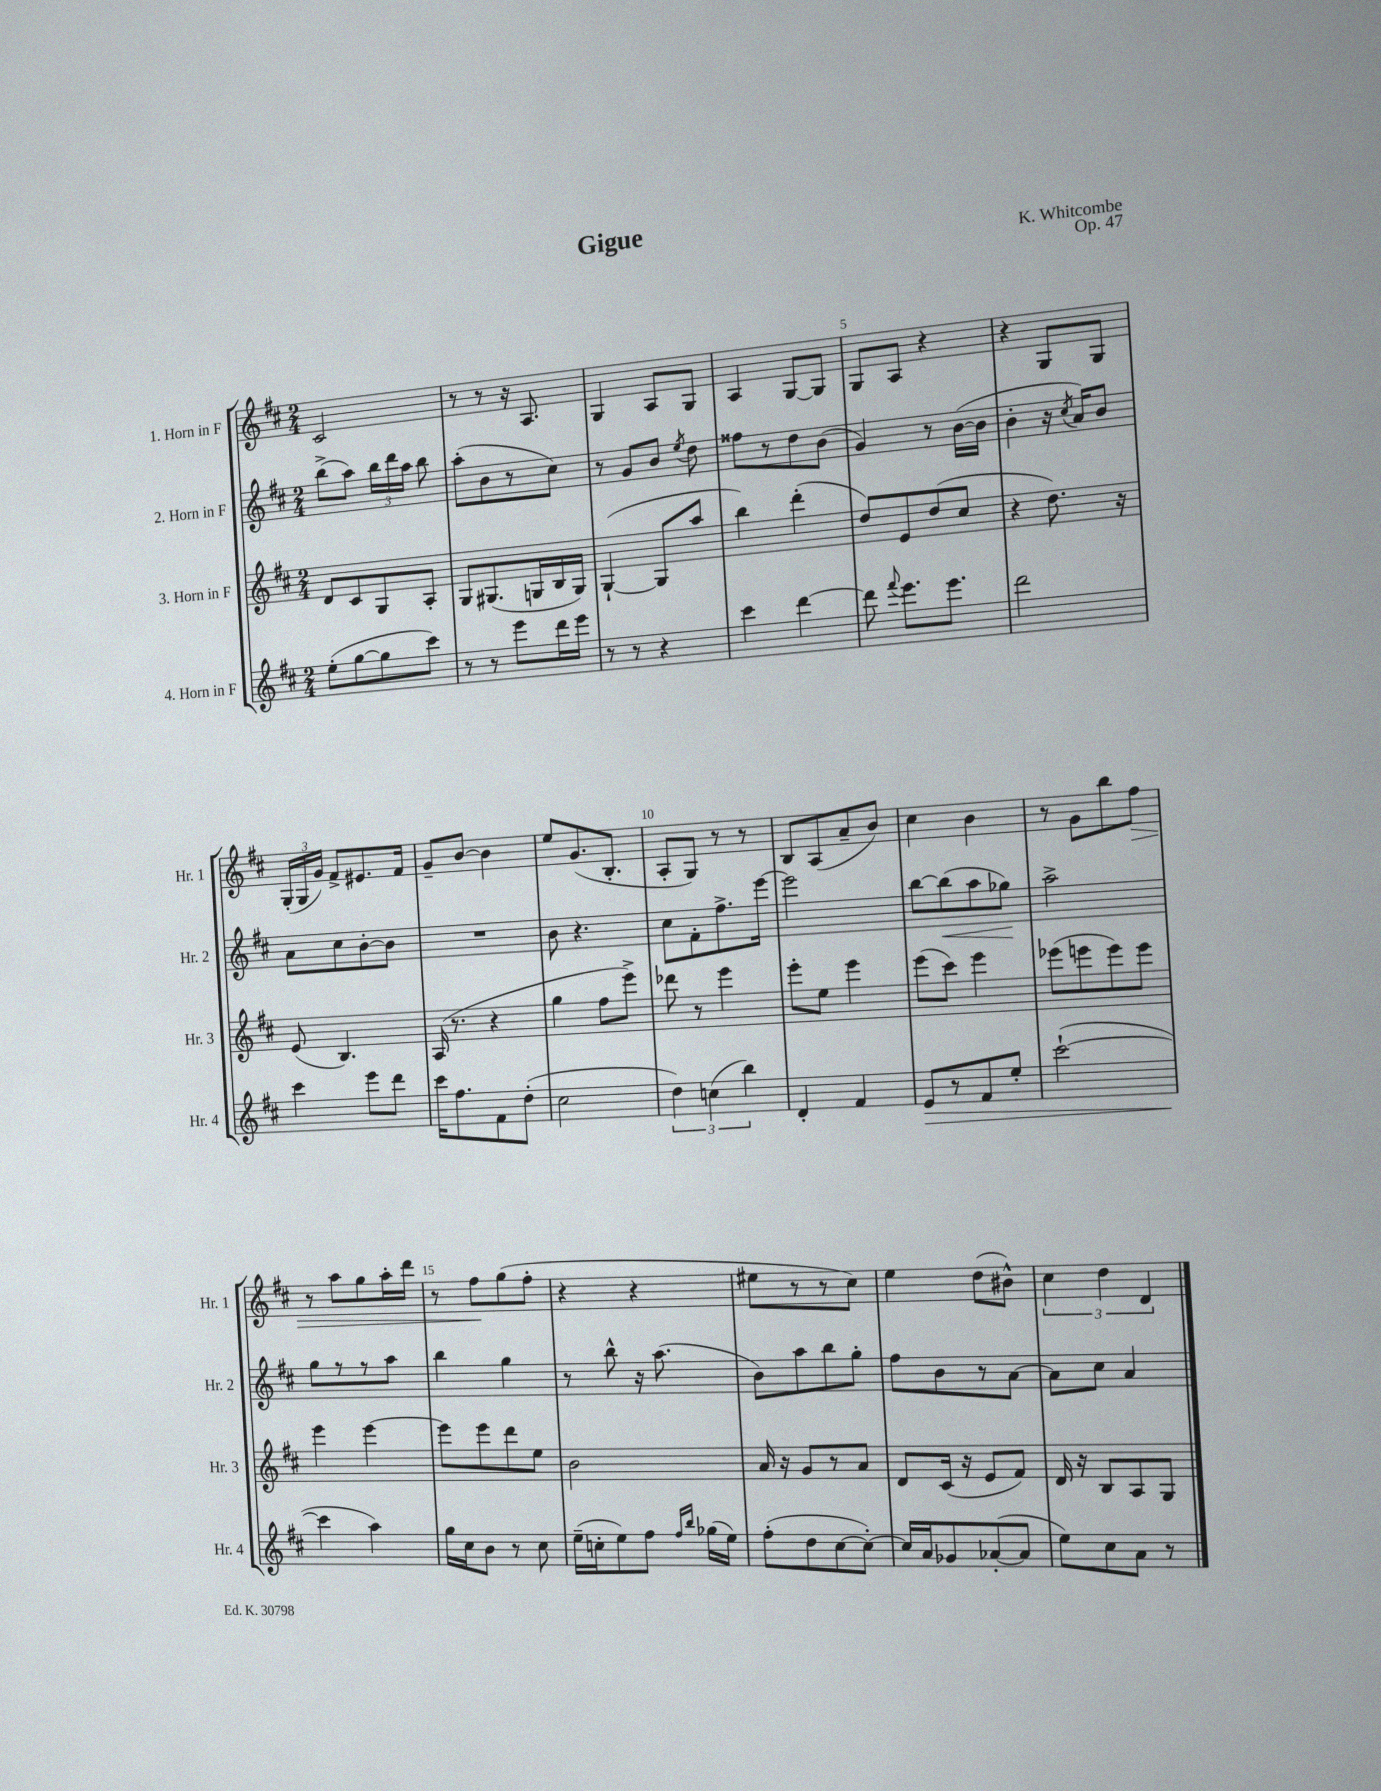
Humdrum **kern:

**kern	**dynam	**kern	**kern	**dynam	**kern	**dynam
*part4	*part4	*part3	*part2	*part2	*part1	*part1
*staff4	*staff4	*staff3	*staff2	*staff2	*staff1	*staff1
*I"4. Horn in F	*	*I"3. Horn in F	*I"2. Horn in F	*	*I"1. Horn in F	*
*I'Hr. 4	*	*I'Hr. 3	*I'Hr. 2	*	*I'Hr. 1	*
*clefG2	*	*clefG2	*clefG2	*	*clefG2	*
*k[f#c#]	*	*k[f#c#]	*k[f#c#]	*	*k[f#c#]	*
*M2/4	*	*M2/4	*M2/4	*	*M2/4	*
=1	=1	=1	=1	=1	=1	=1
(8ee'\L	.	8d/L	(8bb^\L	.	2c#/	.
[8gg\	.	8c#/	8aa\J)	.	.	.
8gg\]	.	8G/	24bb\LL	.	.	.
.	.	.	24ddd\	.	.	.
.	.	.	24aa\JJ	.	.	.
8ccc#\J)	.	8A'/J	8bb\	.	.	.
=2	=2	=2	=2	=2	=2	=2
8r	.	8G/L	(8aa'\L	.	8r	.
8r	.	(8.G#X/	8b\	.	8r	.
8eee\L	.	.	8r	.	16r	.
.	.	16Gn/L	.	.	8.A/	.
16ddd\L	.	16B/	8cc#\J)	.	.	.
16eee\JJ	.	16G/JJ)	.	.	.	.
=3	=3	=3	=3	=3	=3	=3
8r	.	([4G`/	8r	.	4G/	.
8r	.	.	8g/L	.	.	.
4r	.	8G/L]	8b/J	.	8A/L	.
.	.	.	8qee/	.	.	.
.	.	8aa/J	8dd\	.	8G/J	.
=4	=4	=4	=4	=4	=4	=4
4ccc#\	.	4bb\)	8ff##X\L	.	4A/	.
.	.	.	8r	.	.	.
[4ddd\	.	(4ddd'\	8dd\	.	[8G/L	.
.	.	.	(8b\J	.	8G/J]	.
=5	=5	=5	=5	=5	=5	=5
8ddd\]	.	8dd/L)	4g/)	.	8G/L	.
8qqfff#/	.	.	.	.	.	.
8.eee\L	.	8e/	.	.	8A/J	.
.	.	(8dd/	8r	.	4r	.
8.eee\J	.	.	.	.	.	.
.	.	8cc#/J	([16b\LL	.	.	.
.	.	.	16b\JJ]	.	.	.
=6	=6	=6	=6	=6	=6	=6
2ddd\	.	4r	4b'\	.	4r	.
.	.	8.dd\)	16r	.	8G/L	.
.	.	.	8qcc#/	.	.	.
.	.	.	16a/KL)	.	.	.
.	.	.	8b/J	.	8G/J	.
.	.	16r	.	.	.	.
!!LO:LB:g=z
=7	=7	=7	=7	=7	=7	=7
4ccc#\	.	(8e/	8a\L	.	(24G'/LL	.
.	.	.	.	.	24G/	.
.	.	.	.	.	24g/JJ)	.
.	.	4.B/)	8cc#\	.	8f#^/L	.
8eee\L	.	.	[8b'\	.	8.e#X/	.
8ddd\J	.	.	8b\J]	.	.	.
.	.	.	.	.	16f#/Jk	.
=8	=8	=8	=8	=8	=8	=8
16ccc#\KL	.	(16A/	2r	.	8g~/L	.
8.ff#\	.	8.r	.	.	.	.
.	.	.	.	.	[8b/J	.
8f#\	.	4r	.	.	4b\]	.
(8dd'\J	.	.	.	.	.	.
=9	=9	=9	=9	=9	=9	=9
2cc#\	.	4gg\	8b\	.	8ee/L	.
.	.	.	4.r	.	(8.g/	.
.	.	8ff#\L	.	.	.	.
.	.	.	.	.	8.B'/J	.
.	.	8eee^\J)	.	.	.	.
=10	=10	=10	=10	=10	=10	=10
6dd\)	.	8ddd-X\	8cc#\L	.	8A'/L	.
.	.	8r	8f#'\	.	8G/J)	.
(6ccn\	.	.	.	.	.	.
.	.	4eee\	8.ff#^\	.	8r	.
6bb\)	.	.	.	.	.	.
.	.	.	.	.	8r	.
.	.	.	[16eee\Jk	.	.	.
=11	=11	=11	=11	=11	=11	=11
4d'/	.	8eee'\L	2eee\]	.	8B/L	.
.	.	8ee\J	.	.	(8A/	.
4f#/	.	4eee\	.	.	8a~/	.
.	.	.	.	.	8b/J)	.
=12	=12	=12	=12	=12	=12	=12
!	!LO:HP:b	!	!	!	!	!
8e/L	>	(8eee\L	[8bb\L	.	4cc#\	.
!	!	!	!	!LO:HP:b	!	!
8r	.	8ccc#\J)	(8bb\]	<	.	.
8f#/	.	4eee\	8aa\	.	4b\	.
8ee'/J	.	.	8gg-X\J)	.	.	.
.	.	.	.	[	.	.
=13	=13	=13	=13	=13	=13	=13
([2ccc#`\	.	(8eee-X\L	2aa^\	.	8r	.
.	.	8eeen\	.	.	8g\L	.
.	.	8eee\)	.	.	8bb\	.
!	!	!	!	!	!	!LO:HP:b
.	.	8eee\J	.	.	8ff#\J	>
!!LO:LB:g=z
=14	=14	=14	=14	=14	=14	=14
4ccc#\]	.	4eee\	8gg\L	.	8r	.
.	.	.	8r	.	8aa\L	.
4aa\)	]	[4eee\	8r	.	8gg\	.
.	.	.	8aa\J	.	16aa'\L	.
.	.	.	.	.	16ddd\JJ	.
=15	=15	=15	=15	=15	=15	=15
16gg\LL	.	8eee\L]	4bb\	.	8r	.
16cc#\J	.	.	.	.	.	.
8b\J	.	8eee\	.	.	8ff#\L	.
8r	.	8ddd\	4gg\	.	(8gg\	]
8cc#\	.	8ee\J	.	.	8ff#'\J	.
=16	=16	=16	=16	=16	=16	=16
(16ee~\LL	.	2b\	8r	.	4r	.
16ccn'\J	.	.	.	.	.	.
8ee\)	.	.	8bb^^\	.	.	.
8ff#\J	.	.	16r	.	4r	.
.	.	.	(8.aa\	.	.	.
16qqff#/LL	.	.	.	.	.	.
16qqbb/JJ	.	.	.	.	.	.
(16gg-X\LL	.	.	.	.	.	.
16ee\JJ)	.	.	.	.	.	.
=17	=17	=17	=17	=17	=17	=17
(8ff#'\L	.	16a/	8b\L)	.	8ee#X\L	.
.	.	16r	.	.	.	.
8dd\	.	8g/L	8aa\	.	8r	.
[8cc#\	.	8r	8bb\	.	8r	.
8cc#'\J_)	.	8a/J	8gg'\J	.	8cc#\J)	.
=18	=18	=18	=18	=18	=18	=18
16cc#/LL]	.	8d/L	8ff#\L	.	4ee\	.
16a/J	.	.	.	.	.	.
8g-X/	.	(16c#/Jk	8b\	.	.	.
.	.	16r	.	.	.	.
([8a-X'/	.	8e/L	8r	.	(8dd\L	.
8a-/J]	.	8f#/J)	[8a\J	.	8b#X^^\J)	.
=19	=19	=19	=19	=19	=19	=19
8ee\L)	.	16d/	8a\L]	.	6cc#\	.
.	.	16r	.	.	.	.
8cc#\	.	8B/L	8cc#\J	.	.	.
.	.	.	.	.	6dd\	.
8a\J	.	8A/	4a/	.	.	.
.	.	.	.	.	6d/	.
8r	.	8G/J	.	.	.	.
==	==	==	==	==	==	==
*-	*-	*-	*-	*-	*-	*-
